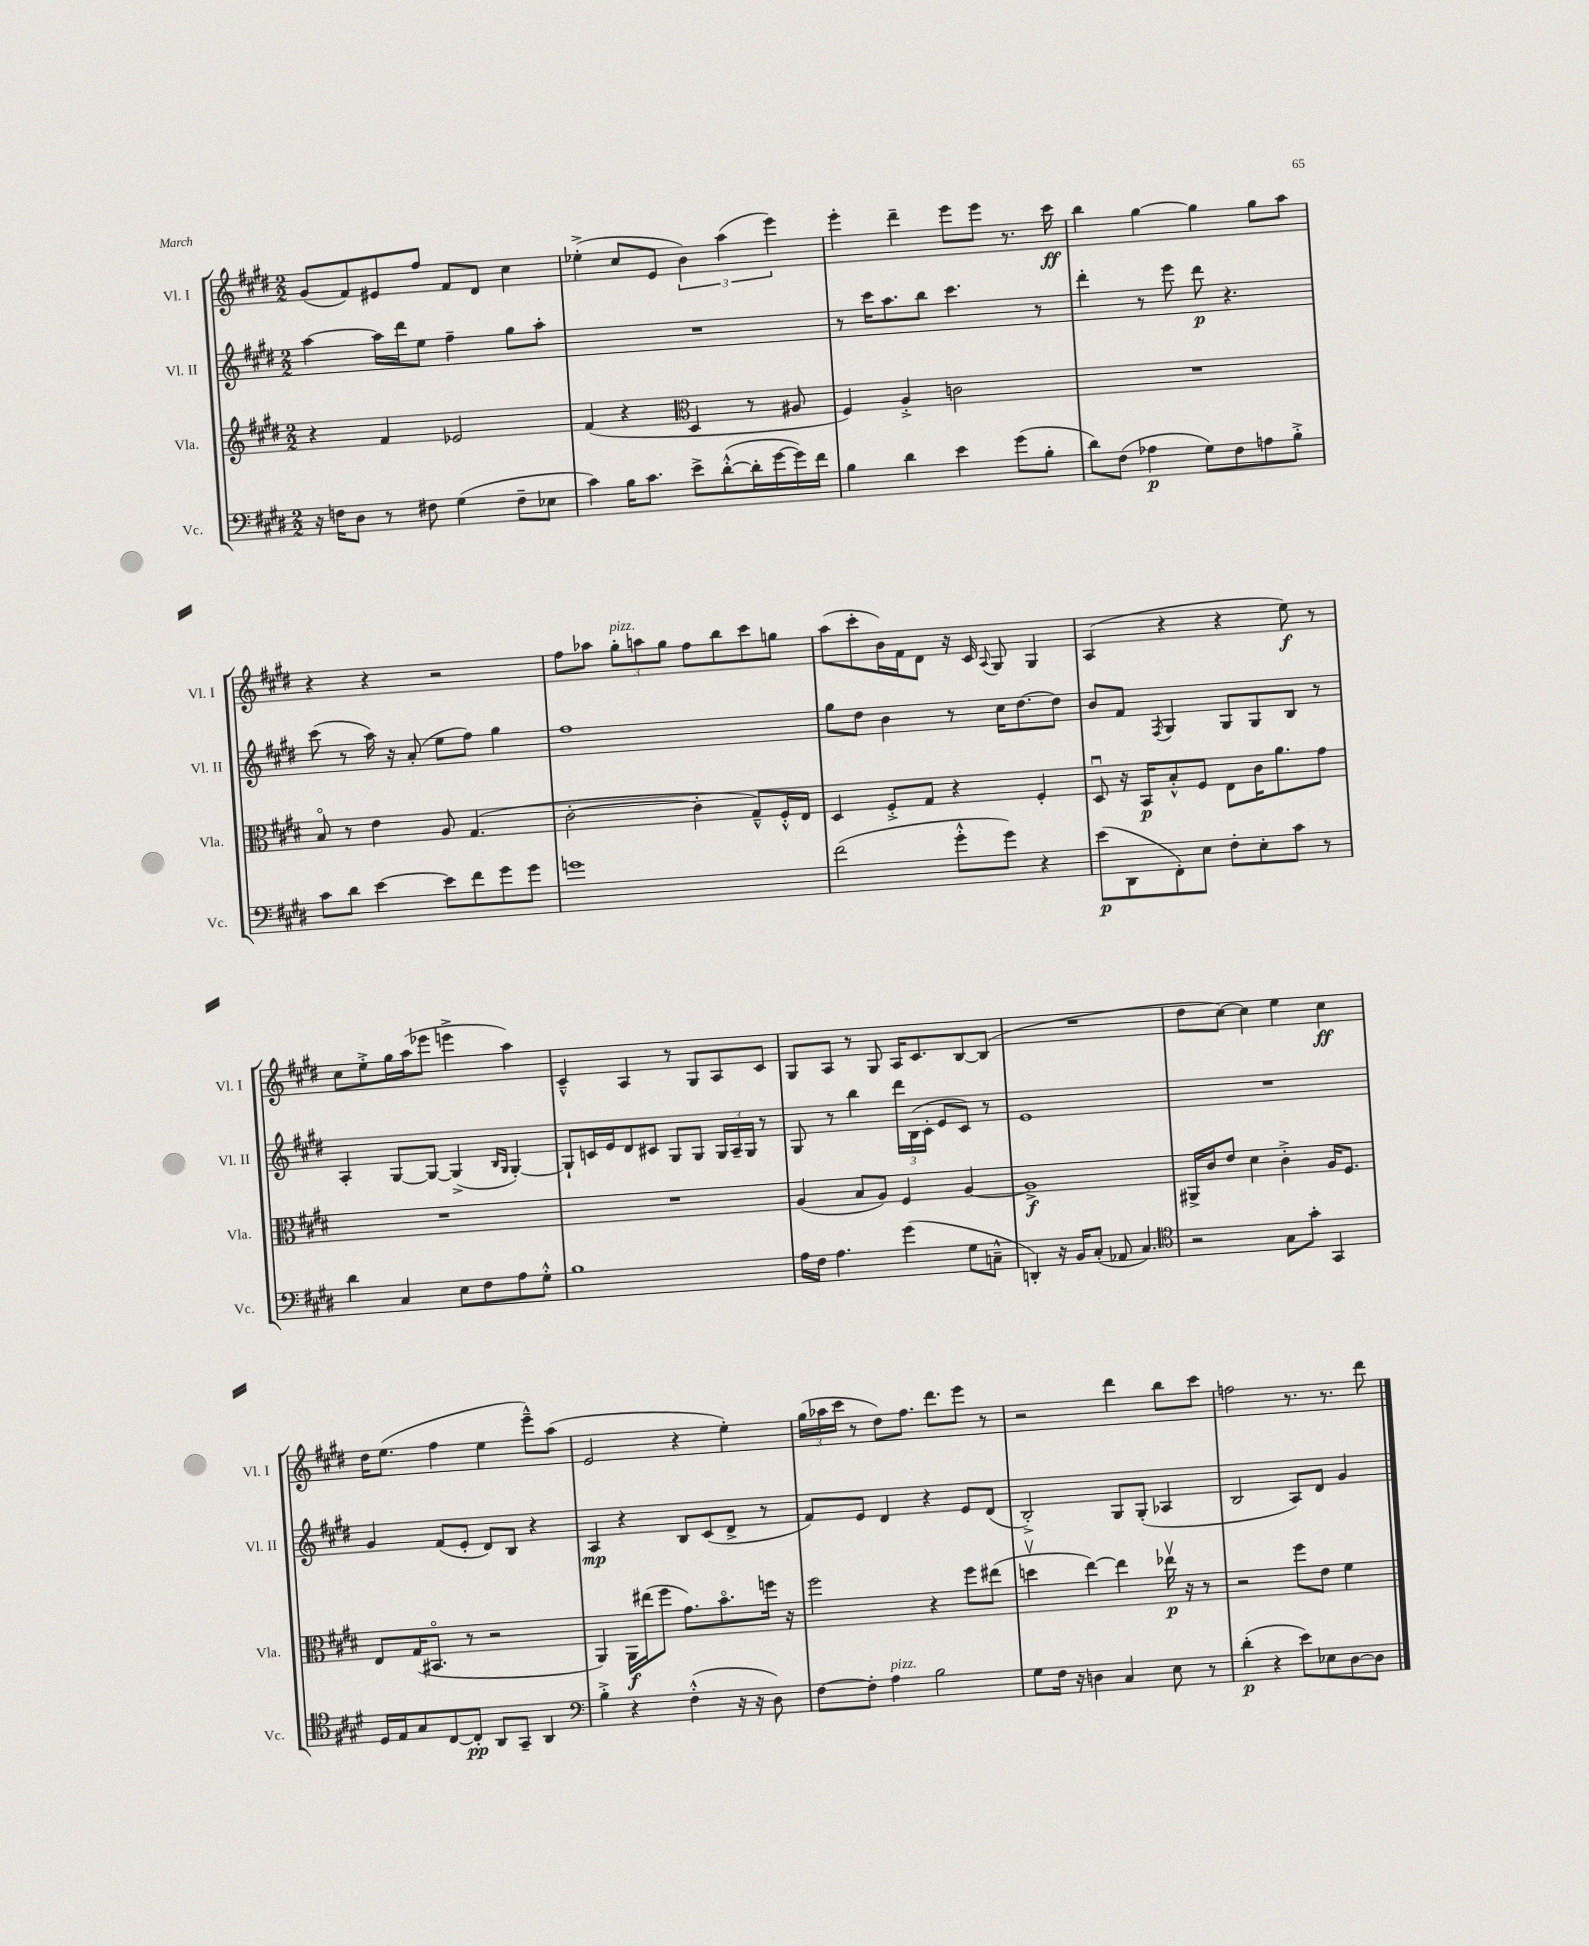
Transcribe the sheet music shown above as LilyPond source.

<<
\new StaffGroup <<
\new Staff = "s0" \with { instrumentName = "Vl. I" shortInstrumentName = "Vl. I" } {
    \clef treble \key e \major \numericTimeSignature \time 2/2
    \autoBeamOff gis'8[( fis'8) eis'8 fis''8] fis'8[ dis'8] cis''4 |
    ees''4-.->( cis''8[ e'8] \tuplet 3/2 { b'4) a''4( e'''4) } |
    e'''4-. dis'''4-- e'''8[ e'''8] r8. cis'''16\ff |
    b''4 gis''4~ gis''4 gis''8[ a''8] |
    r4 r4 r2 |
    fis''8[ aes''8] \tuplet 3/2 { gis''8[-.^\markup { \italic "pizz." } a''8 gis''8] } fis''8[ b''8 cis'''8 g''8] |
    a''8[( cis'''8-. b'16) fis'16 dis'8] r16 cis'16 \appoggiatura { a8 } gis8 gis4 |
    a4( r4 r4 e''8\f) r8 |
    cis''8[ e''8-.-> gis''16 a''16( ees'''8] e'''4-> a''4) |
    cis'4---^ a4 r8 gis8[ a8 cis'8] |
    gis8[ a8] r8 gis8 a16[ cis'8. b8~ b8]( |
    R1 |
    dis''8[ cis''8]~) cis''4 e''4 cis''4\ff |
    dis''16[ e''8.]( fis''4 e''4 e'''8[---^) a''8]( |
    e'2 r4 e''4-.) |
    \tuplet 3/2 { gis''16[( aes''16 cis'''16] } r8 dis''8[) fis''8.] dis'''8.[ e'''8] r8 |
    r2 dis'''4 b''8[ cis'''8] |
    f''2 r8. r8. dis'''8 \bar "|." |
}
\new Staff = "s1" \with { instrumentName = "Vl. II" shortInstrumentName = "Vl. II" } {
    \clef treble \key e \major \numericTimeSignature \time 2/2
    \autoBeamOff a''4~ a''16[ dis'''16 e''8] fis''4-- gis''8[ a''8]-. |
    R1 |
    r8 cis'''16[ a''8. b''8] cis'''4. r8 |
    dis'''4-. r8 e'''8 dis'''8\p r4. |
    cis'''8( r8 a''16) r16 a'8-.( e''8[ fis''8]) gis''4 |
    fis''1 |
    gis''8[ dis''8] b'4 r8 cis''16[ dis''8.~ dis''8] |
    b'8[ fis'8] \acciaccatura { fis8 } gis4 gis8[ gis8 b8] r8 |
    a4-. gis8[~ gis8]~ gis4->( \grace { b16[ gis16] } gis4~-.) |
    gis8[-! c'16 e'16 dis'8 cis'8] gis8[ gis8] \tuplet 3/2 { gis16[ a16-- gis16] } r8 |
    gis8 r8 b''4 \tuplet 3/2 { dis'''16[ b16( cis'16]-. } e'8[ cis'8]) r8 |
    e'1 |
    R1 |
    gis'4 fis'8[( e'8]-. dis'8[) b8] r4 |
    a4\mp r4 b8[ cis'8( dis'8]-> r8 |
    fis'8[) e'8] dis'4 r4 e'8[ dis'8]( |
    b2-.->) gis8[ gis8]-.( aes4 |
    b2 a8[) dis'8] gis'4 \bar "|." |
}
\new Staff = "s2" \with { instrumentName = "Vla." shortInstrumentName = "Vla." } {
    \clef treble \key e \major \numericTimeSignature \time 2/2
    \autoBeamOff r4 fis'4 ees'2 |
    fis'4( r4 \clef alto dis4 r8 ais8 |
    fis4) a4-.-> c'2 |
    R1 |
    b8\flageolet r8 e'4 a8 gis4.( |
    cis'2~-. cis'4-. gis8[---^) fis16-.-^ e16] |
    dis4 fis8[-.-> gis8] r4 fis4-. |
    dis8\downbow r16 b,16[\p b8-.-^ fis8] e8[ cis'16 a'8. gis'8] |
    R1 |
    R1 |
    a4( b8[ a8]) fis4 a4~ |
    a1->\f |
    ais,16[-> cis'16 e'8] dis'4 cis'4-.-> a16[ fis8.] |
    e8[ gis16( bis,8.]\flageolet r8 r2 |
    a,4) a,16[\f eis''16( fis''8] gis'8.[) b'8.\flageolet f''16] r16 |
    fis''2 r4 fis''8[ eis''8]( |
    d''4\upbow e''4~) e''4 ees''16\upbow\p r16 r8 |
    r2 fis''8[ e'8] fis'4 \bar "|." |
}
\new Staff = "s3" \with { instrumentName = "Vc." shortInstrumentName = "Vc." } {
    \clef bass \key e \major \numericTimeSignature \time 2/2
    \autoBeamOff r16 f16[ dis8] r8 fis8 gis4( fis8[-- ees8] |
    cis'4) b16[ cis'8.] e'8[-> dis'8~-.-^( dis'16-. gis'16~ gis'16) fis'16] |
    b4 dis'4 e'4 gis'8[( b8]-. |
    dis'8[) fis8]( aes4\p gis8[) fis8 a8 b8]-.-> |
    cis'8[ dis'8] e'4~ e'8[ fis'8 gis'8 gis'8] |
    g'1 |
    fis'2( gis'8[-.-^ gis'8]) r4 |
    e'8[\p( dis,8 fis,8-.) e8] fis8[-. e8-. cis'8] r8 |
    dis'4 cis4 e8[ fis8 a8 gis8]-.-^ |
    b1 |
    a16[ fis16] a4. gis'4( gis8[ c8]---^ |
    d,4-.) r16 b,16[ cis8]-.( aes,8 cis4.) |
    \clef tenor r2 gis8[ gis'8]-. gis,4 |
    dis16[ e16 gis8 cis8~ cis8]-.\pp a,8[ gis,8]-- a,4 |
    \clef bass b4-.-> r4 fis4-.-^( r16 r16 dis8) |
    fis8[~ fis8]-. a4^\markup { \italic "pizz." } b2 |
    gis8[ fis16] r16 d4 cis4 e8 r8 |
    dis'4-.\p( r4 e'8[) ees8 dis8~ dis8] \bar "|." |
}
>>
>>
\layout { \context { \Score \remove "Bar_number_engraver" } }
